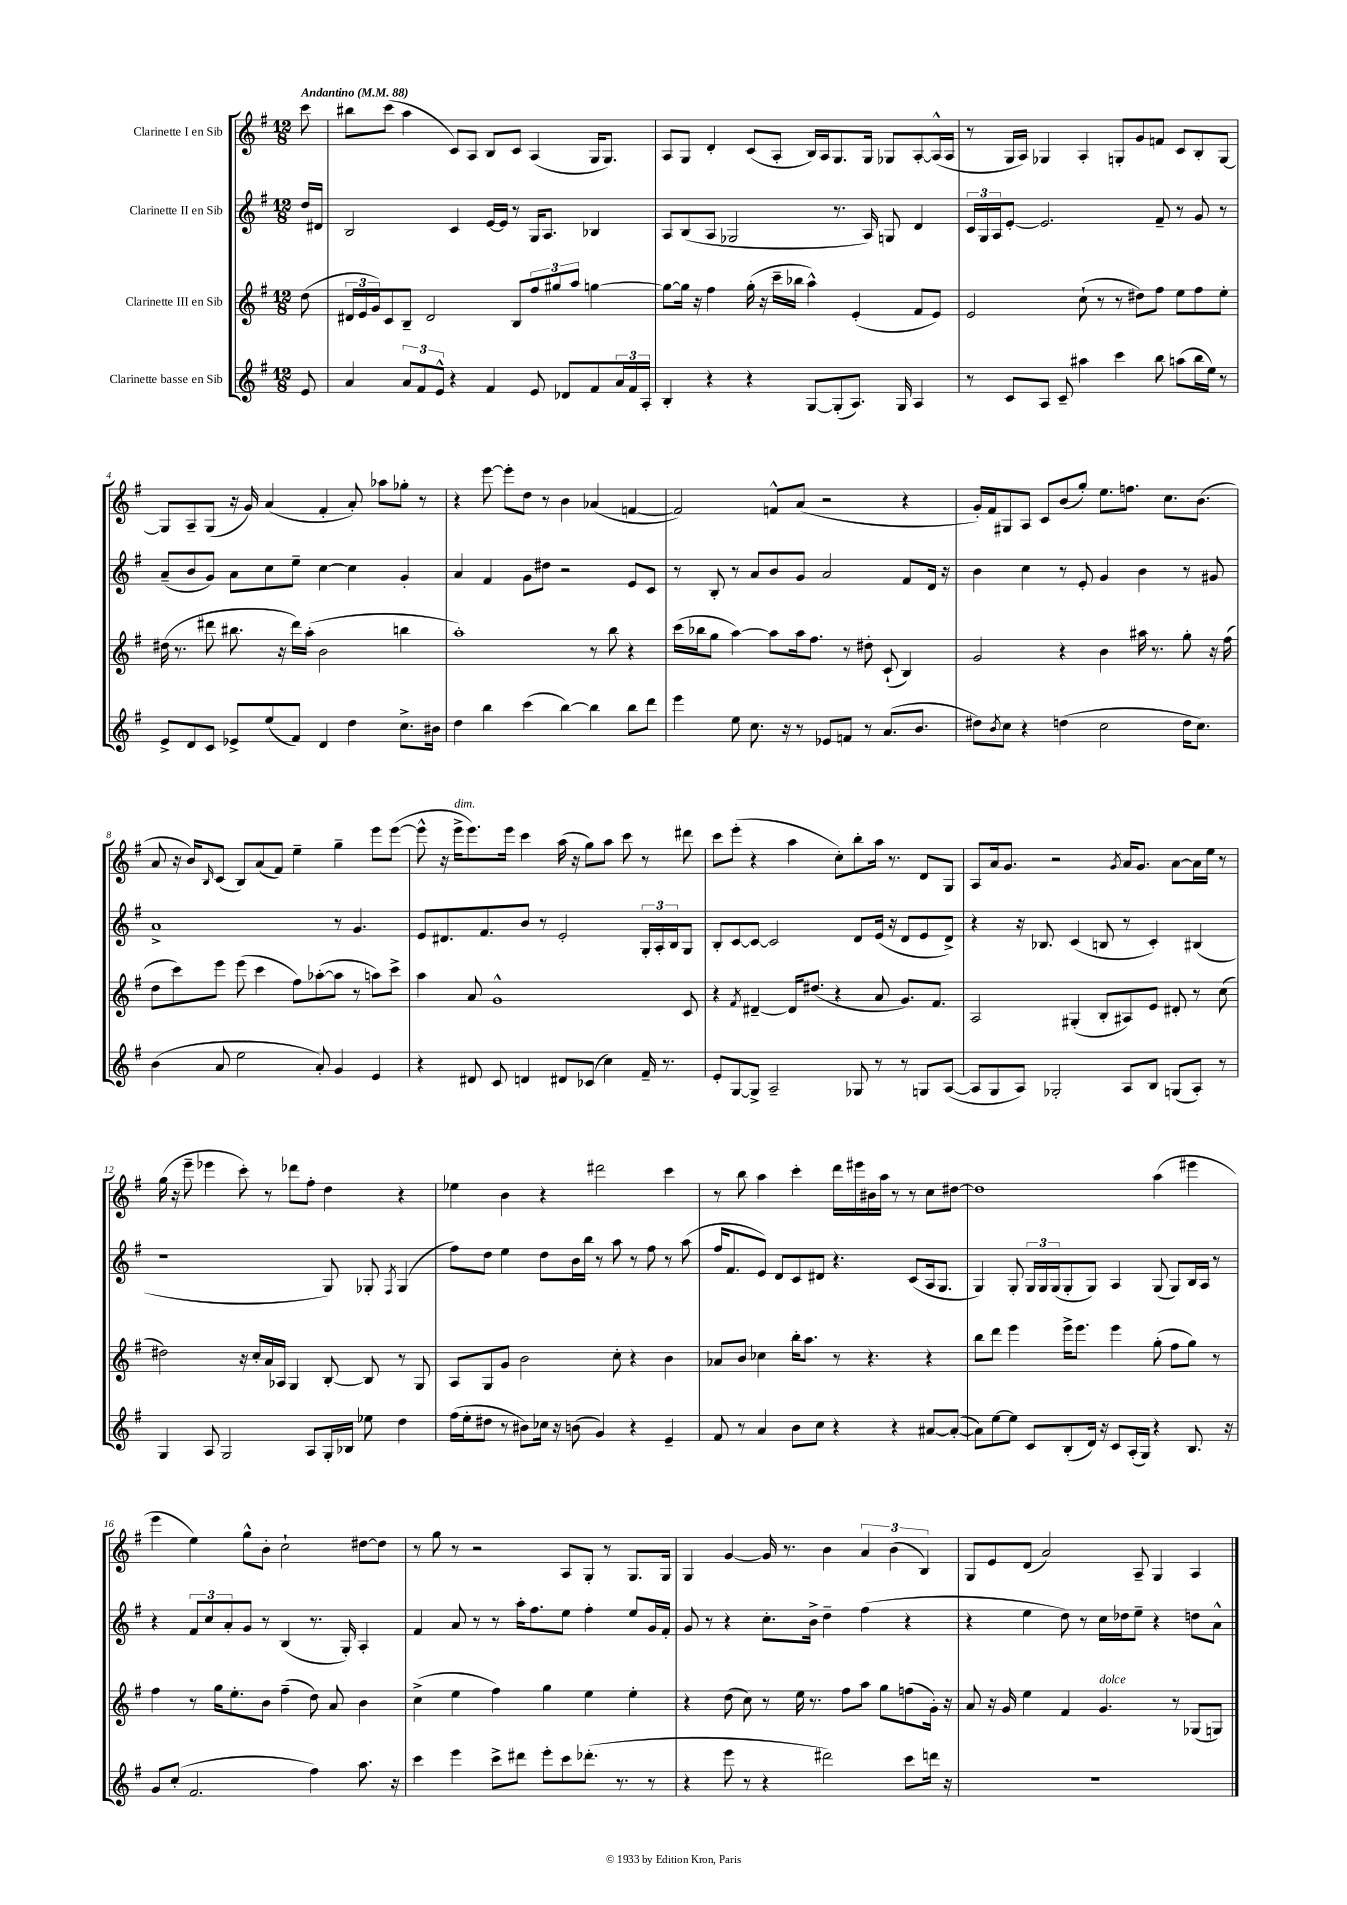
<<
\new StaffGroup <<
\new Staff = "s0" \with { instrumentName = "Clarinette I en Sib" } {
    \clef treble \key g \major \numericTimeSignature \time 12/8 \partial 8 \tempo "Andantino" 4 = 88
    c'''8 |
    bis''8 c'''8( a''4 c'8) a8 b8 c'8 a4( g16 g8.) |
    a8 g8 d'4-. c'8( a8-. b16) a16 g8. g16 ges8 a8~-. a16-^( a16 |
    r8 g16 a16) ges4 a4-. g8-. g'8 f'8 c'8 b8-. g8~ |
    g8 a8-- g8( r16 g'16) a'4( fis'4-. a'8-.) aes''8 ges''8-. r8 |
    r4 e'''8~ e'''8-. d''8 r8 b'4 aes'4( f'4~ |
    f'2) f'8-^ a'8( r2 r4 |
    g'16-.) fis'16 gis8 a8 c'8 b'8( g''8-.) e''8. f''8. c''8. b'8.( |
    a'8 r16 b'16) \grace { b16 } c'8( b8) a'8( fis'8) e''4-- g''4-- e'''8 e'''8~( |
    e'''8-^ r16 e'''16->^\markup { \italic "dim." } e'''8.) e'''16 c'''4 a''16( r16 g''8) a''8 c'''8 r8 dis'''8 |
    c'''8 e'''8-.( r4 a''4 c''8-.) b''8-. a''16 r8. d'8 g8 |
    a8 a'16 g'8. r2 \acciaccatura { g'8 } a'16 g'8. a'8~ a'16 e''16 r8 |
    g''16( r16 e'''8-- ees'''4 c'''8-.) r8 des'''8 fis''8-. d''4 r4 |
    ees''4 b'4 r4 dis'''2 c'''4 |
    r8 b''8 a''4 c'''4-. d'''16 eis'''16 bis'16 a''16 r8 r8 c''8 dis''8~ |
    dis''1 a''4( eis'''4 |
    e'''4 e''4) g''8-^ b'8-. c''2-! dis''8~ dis''8 |
    r8 g''8 r8 r2 a8 g8-. r8 g8. g16 |
    g4 g'4~ g'16 r8. b'4 \tuplet 3/2 { a'4 b'4( b4) } |
    g8 e'8 d'8( a'2) a8-- g4 a4 \bar "|." |
}
\new Staff = "s1" \with { instrumentName = "Clarinette II en Sib" } {
    \clef treble \key g \major \numericTimeSignature \time 12/8 \partial 8
    d''16 dis'16 |
    b2 c'4 e'16~ e'16 r8 g16 a8. bes4 |
    a8 b8( a8 ges2 r8. a16) g8 d'4 |
    \tuplet 3/2 { c'16 g16 a16 } e'8~-. e'2. fis'8-- r8 g'8 r8 |
    a'8--( b'8 g'8) a'8 c''8 e''8-- c''4~ c''4 g'4-. |
    a'4 fis'4 g'8 dis''8 r2 e'8 c'8 |
    r8 b8-. r8 a'8 b'8 g'8 a'2 fis'8 d'16 r16 |
    b'4 c''4 r8 e'8-. g'4 b'4 r8 gis'8 |
    a'1-> r8 g'4. |
    e'8 dis'8. fis'8. b'8 r8 e'2-. \tuplet 3/2 { g16-. a16-. b16 } g8 |
    b8-. c'8~ c'8~ c'2 d'8 e'16( r16 d'8 e'8 d'8->) |
    r4 r16 bes8. c'4( b8 r8 c'4-.) bis4( |
    r1 g8) ges8-. \acciaccatura { fis8 } ges4( |
    fis''8) d''8 e''4 d''8 b'16 b''16 r8 a''8 r8 fis''8 r8 a''8( |
    fis''16 fis'8. e'8) d'8 c'8 dis'8 r4. c'8( a16 g8. |
    g4) g8-. \tuplet 3/2 { g16 g16 g16( } g8-. g8) a4 g8( g8) b16 a16 r8 |
    r4 \tuplet 3/2 { fis'8 c''8 a'8-. } g'8 r8 b4( r8. g16-.) a4-. |
    fis'4 a'8 r8 r8 a''16-. fis''8. e''8 fis''4-. e''8 g'16 fis'16-. |
    g'8 r8 r4 c''8.-. b'16-> d''4-- fis''4( r4 |
    r4 e''4 d''8) r8 c''16 des''16 e''8-- r4 d''8 a'8-^ \bar "|." |
}
\new Staff = "s2" \with { instrumentName = "Clarinette III en Sib" } {
    \clef treble \key g \major \numericTimeSignature \time 12/8 \partial 8
    d''8( |
    \tuplet 3/2 { dis'16 e'16 g'16) } c'8 b8-- dis'2 b8 \tuplet 3/2 { fis''8 gis''8 a''8 } g''4~ |
    g''8~ g''16 r16 fis''4 g''16-.( r16 c'''16-- bes''16 a''4-^) e'4-.( fis'8 e'8) |
    e'2 c''8-!( r8 r8 dis''8) fis''8 e''8 fis''8 e''8-. |
    dis''16( r8. dis'''8 bis''8. r16 dis'''16) a''16-.( b'2 b''4 |
    a''1-.) r8 b''8 r4 |
    c'''16( bes''16 g''8 a''4~) a''8 a''16 fis''8. r8 dis''8-. c'8-!( b4) |
    g'2 r4 b'4 ais''16 r8. g''8-. r16 fis''16( |
    d''8 c'''8) e'''8 e'''8( c'''4 fis''8) aes''8~-.( aes''8 r8 a''8) c'''8-> |
    a''4 a'8 g'1-^ c'8 |
    r4 \acciaccatura { fis'8 } dis'4~-- dis'16 dis''8.( r4 a'8 g'8.) fis'8. |
    a2 gis4-.( b8-. ais8) e'8 dis'8-. r8 c''8( |
    dis''2) r16 c''16-. a'16 aes16 g4 b8~-. b8 r8 g8 |
    a8 g8 g'8 b'2 c''8-. r4 b'4 |
    aes'8 b'8 ces''4 b''16-. a''8. r8 r4. r4 |
    b''8 d'''8 e'''4 e'''16-> e'''8. e'''4 g''8-.( fis''8 g''8) r8 |
    fis''4 r8 g''16 e''8.-. b'8 fis''4--( d''8) a'8 b'4 |
    c''4->( e''4 fis''4) g''4 e''4 e''4-. |
    r4 d''8( c''8) r8 e''16 r8. fis''8 a''8 g''8 f''8( g'16-.) r16 |
    a'8 r16 g'16 e''4 fis'4 g'4.^\markup { \italic "dolce" } r8 ges8( g8) \bar "|." |
}
\new Staff = "s3" \with { instrumentName = "Clarinette basse en Sib" } {
    \clef treble \key g \major \numericTimeSignature \time 12/8 \partial 8
    e'8 |
    a'4 \tuplet 3/2 { a'8 fis'8 e'8-^ } r4 fis'4 e'8 des'8 fis'8 \tuplet 3/2 { a'16 fis'16 a16-. } |
    b4-. r4 r4 g8~ g8-.( a8.) g16 a4 |
    r8 c'8 a8 c'8-- ais''4 c'''4 b''8 a''8( b''16 e''16) r8 |
    e'8-> d'8 c'8 ees'8-> e''8( fis'8) d'4 d''4 c''8.-> bis'16 |
    d''4 b''4 c'''4( b''4~) b''4 b''8 d'''8 |
    e'''4 e''8 c''8. r16 r8 ees'8 f'8 r8 a'8.( b'8. |
    dis''8) \acciaccatura { b'8 } c''8 r4 d''4( c''2 d''16 c''8.) |
    b'4( a'8 e''2 a'8-.) g'4 e'4 |
    r4 dis'8 c'8 d'4 dis'8 ces'8( c''4) fis'16-- r8. |
    e'8-. g8~ g8-> a2-- ges8 r8 r8 g8 a8~( |
    a8 g8 a8) ges2-. a8 b8 g8( a8-.) r8 |
    g4 a8 g2 a8 g16-. bes16 ees''8 d''4 |
    fis''16( e''16-. dis''8 r8 bis'8) ces''16 r16 b'8( g'4) r4 e'4-- |
    fis'8 r8 a'4 b'8 c''8 r4 r4 ais'8~ ais'8~-.( |
    ais'8) e''8~ e''8 c'8 b8-.( d'16) r16 c'8 a16-.( g16) r4 b8. r16 |
    g'8 c''8-.( fis'2. fis''4) a''8. r16 |
    c'''4 e'''4 c'''8-> dis'''8 e'''8-. c'''8 des'''8.-.( r8. r8 |
    r4 e'''8 r8 r4 dis'''2) c'''8 d'''16 r16 |
    R1. \bar "|." |
}
>>
>>
